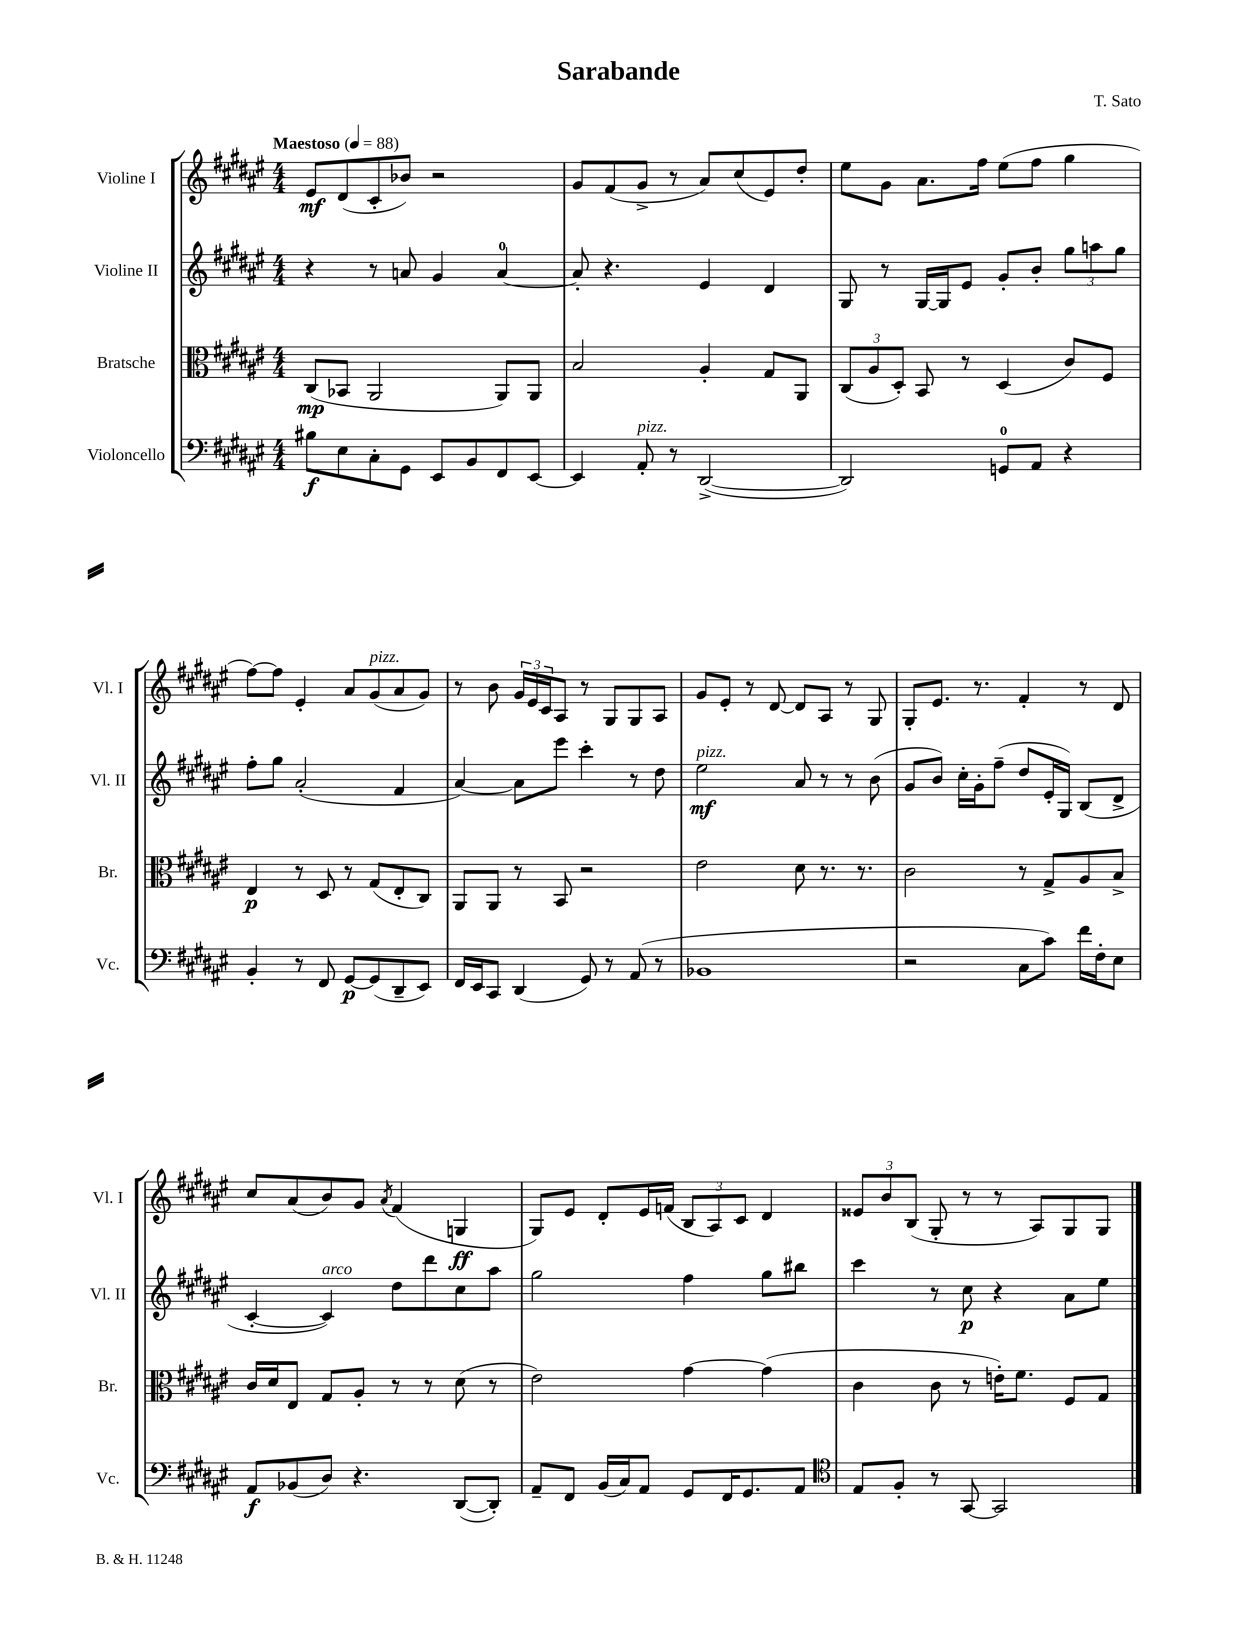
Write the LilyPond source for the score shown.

\header { title = "Sarabande" composer = "T. Sato" }
<<
\new StaffGroup <<
\new Staff = "s0" \with { instrumentName = "Violine I" shortInstrumentName = "Vl. I" } {
    \clef treble \key fis \major \numericTimeSignature \time 4/4 \tempo "Maestoso" 4 = 88
    eis'8\mf dis'8( cis'8-. bes'8) r2 |
    gis'8 fis'8( gis'8-> r8 ais'8) cis''8( eis'8) dis''8-. |
    eis''8 gis'8 ais'8. fis''16 eis''8( fis''8 gis''4 |
    fis''8~) fis''8 eis'4-. ais'8 gis'8^\markup { \italic "pizz." }( ais'8 gis'8) |
    r8 b'8 \tuplet 3/2 { gis'16 eis'16 cis'16 } ais8 r8 gis8 gis8 ais8 |
    gis'8 eis'8-. r8 dis'8~ dis'8 ais8 r8 gis8 |
    gis8-. eis'8. r8. fis'4-. r8 dis'8 |
    cis''8 ais'8( b'8) gis'8 \acciaccatura { ais'8 } fis'4( g4\ff |
    gis8) eis'8 dis'8-. eis'16 f'16( \tuplet 3/2 { b8 ais8) cis'8 } dis'4 |
    \tuplet 3/2 { eisis'8 b'8 b8( } gis8-. r8 r8 ais8) gis8 gis8 \bar "|." |
}
\new Staff = "s1" \with { instrumentName = "Violine II" shortInstrumentName = "Vl. II" } {
    \clef treble \key fis \major \numericTimeSignature \time 4/4
    r4 r8 a'8 gis'4 a'4-0~ |
    a'8-. r4. eis'4 dis'4 |
    gis8 r8 gis16~ gis16 eis'8 gis'8-. b'8-. \tuplet 3/2 { gis''8 a''8 gis''8 } |
    fis''8-. gis''8 ais'2-.( fis'4 |
    ais'4~) ais'8 eis'''8 cis'''4-. r8 dis''8 |
    eis''2\mf^\markup { \italic "pizz." } ais'8 r8 r8 b'8( |
    gis'8 b'8) cis''16-. gis'16-. fis''8--( dis''8 eis'16-. gis16) b8( dis'8-> |
    cis'4~-. cis'4^\markup { \italic "arco" }) dis''8 dis'''8 cis''8 ais''8 |
    gis''2 fis''4 gis''8 bis''8 |
    cis'''4 r8 cis''8\p r4 ais'8 eis''8 \bar "|." |
}
\new Staff = "s2" \with { instrumentName = "Bratsche" shortInstrumentName = "Br." } {
    \clef alto \key fis \major \numericTimeSignature \time 4/4
    cis8\mp( bes,8 ais,2 ais,8) ais,8 |
    b2 ais4-. gis8 ais,8 |
    \tuplet 3/2 { cis8( ais8 dis8-.) } b,8 r8 dis4( cis'8) fis8 |
    eis4\p r8 dis8 r8 gis8( eis8-. cis8) |
    ais,8 ais,8 r8 b,8 r2 |
    eis'2 dis'8 r8. r8. |
    cis'2 r8 gis8-> ais8 b8-> |
    cis'16 dis'16 eis8 gis8 ais8-. r8 r8 dis'8( r8 |
    eis'2) gis'4~ gis'4( |
    cis'4 cis'8 r8 e'16-.) fis'8. fis8 gis8 \bar "|." |
}
\new Staff = "s3" \with { instrumentName = "Violoncello" shortInstrumentName = "Vc." } {
    \clef bass \key fis \major \numericTimeSignature \time 4/4
    bis8\f eis8 cis8-. gis,8 eis,8 b,8 fis,8 eis,8~ |
    eis,4 ais,8-.^\markup { \italic "pizz." } r8 dis,2~->( |
    dis,2) g,8-0 ais,8 r4 |
    b,4-. r8 fis,8 gis,8~\p gis,8( dis,8-- eis,8) |
    fis,16 eis,16 cis,8 dis,4( gis,8) r8 ais,8( r8 |
    bes,1 |
    r2 cis8 cis'8) fis'16 fis16-. eis8 |
    ais,8\f bes,8( dis8) r4. dis,8~( dis,8-.) |
    ais,8-- fis,8 b,16( cis16) ais,8 gis,8 fis,16 gis,8. ais,8 |
    \clef tenor eis8 fis8-. r8 gis,8~ gis,2 \bar "|." |
}
>>
>>
\layout { \context { \Score \remove "Bar_number_engraver" } }
